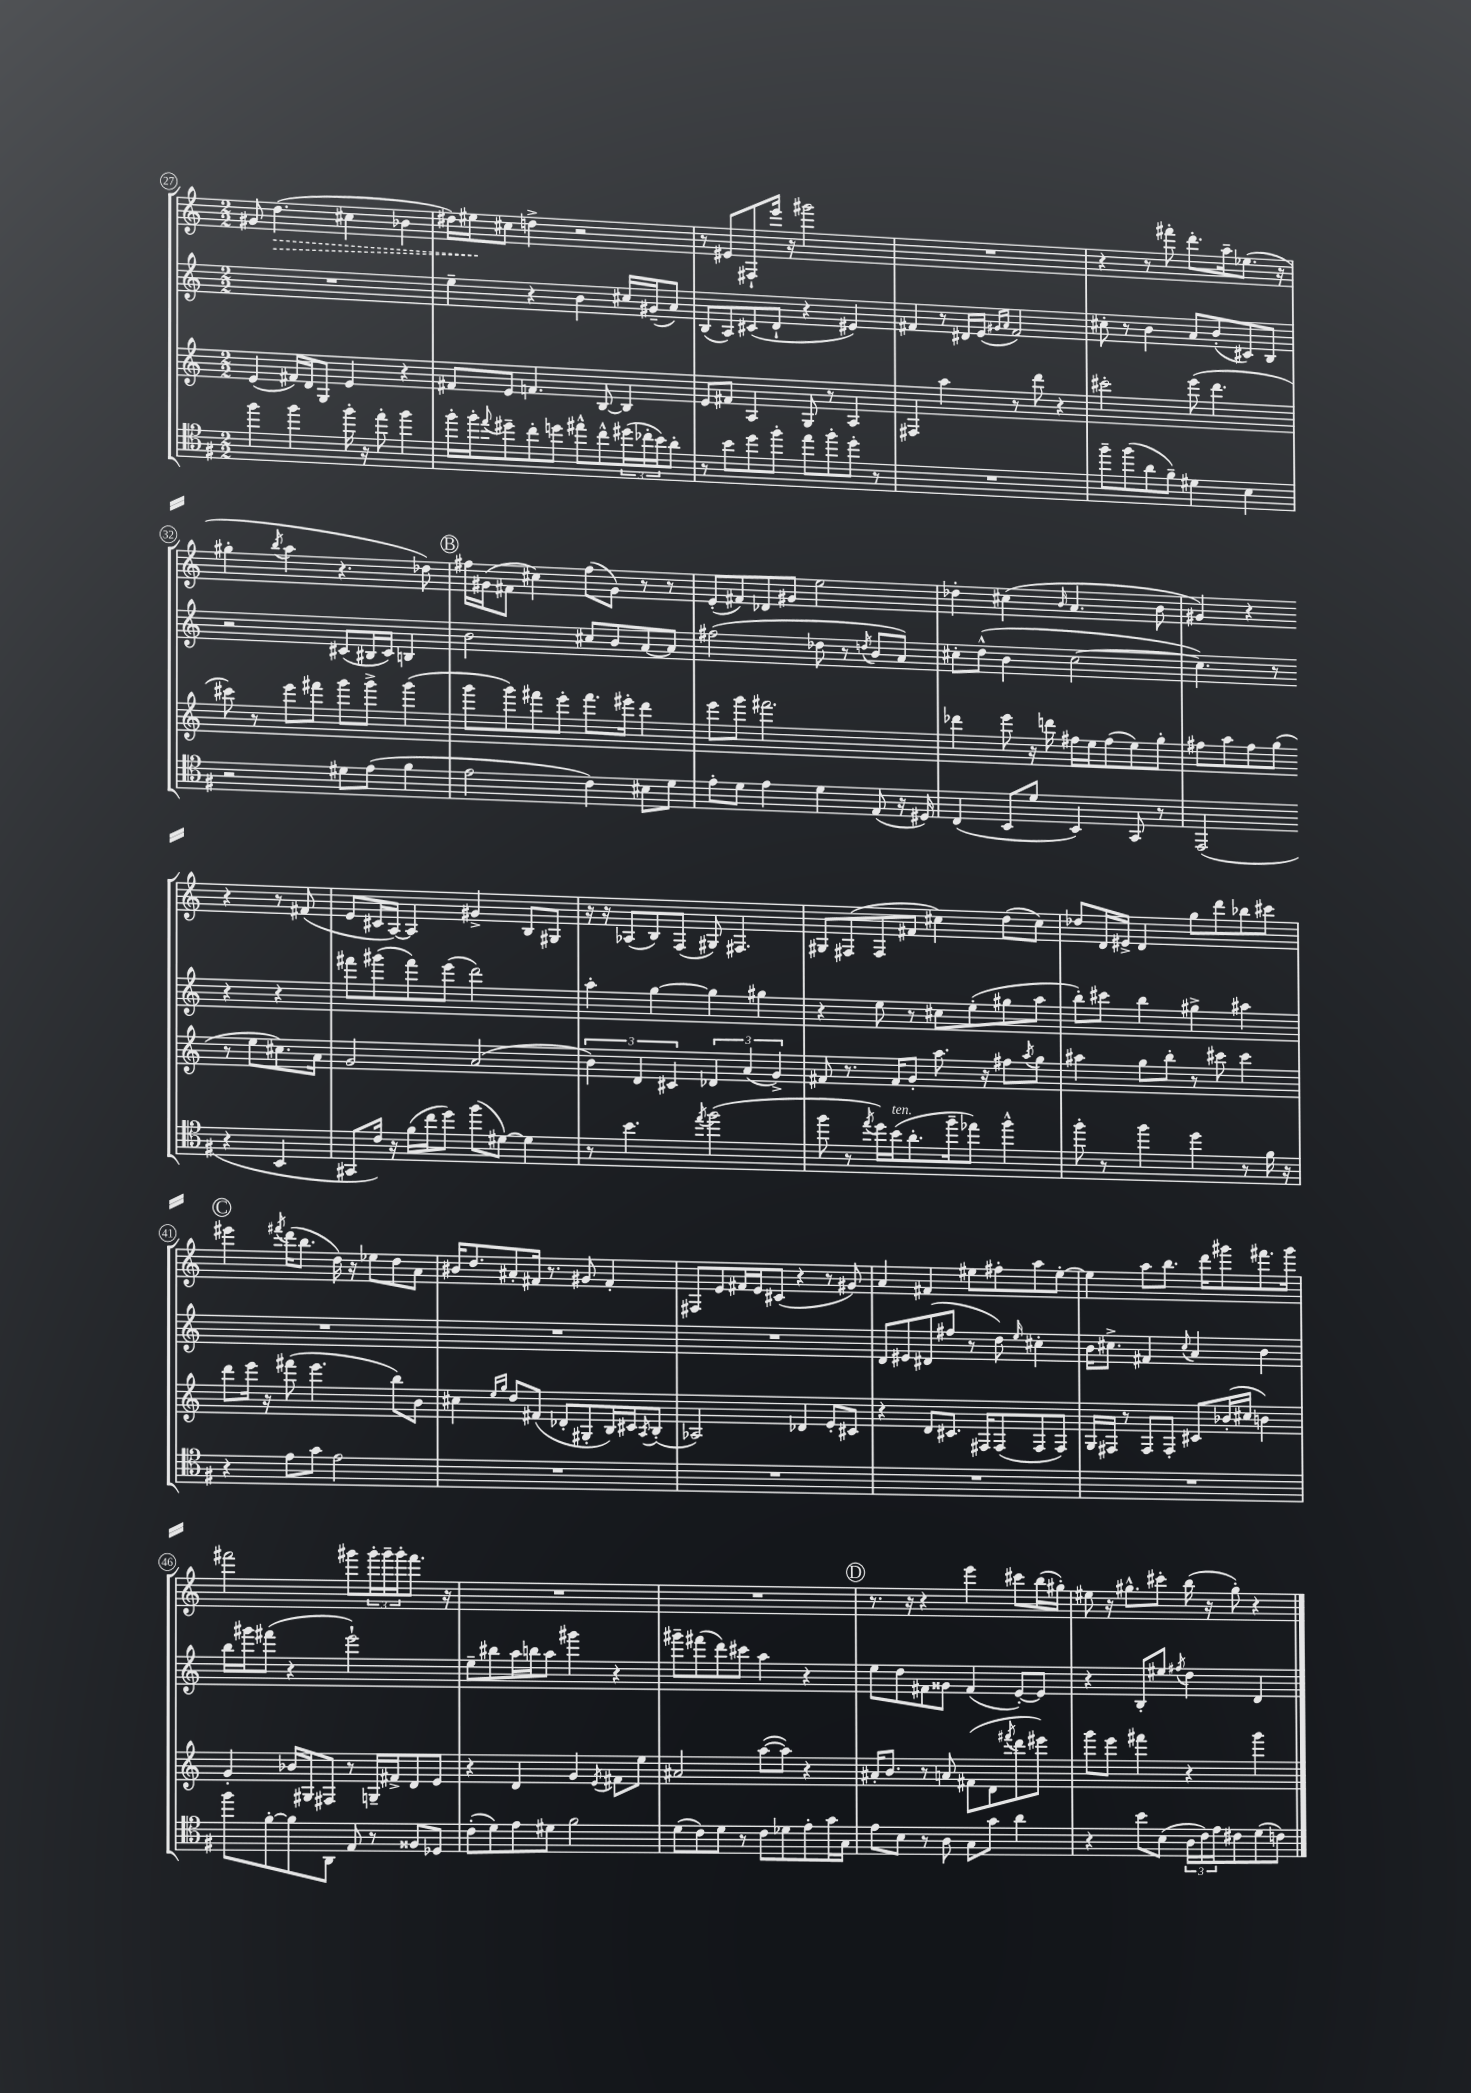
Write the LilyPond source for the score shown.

<<
\new StaffGroup <<
\new Staff = "s0" {
    \clef treble \key c \major \numericTimeSignature \time 2/2
    gis'8 \once \override Hairpin.style = #'dashed-line d''4.\>( cis''4 bes'4 |
    dis''16) eis''16\! cis''8 d''4-> r2 |
    r8 eis'8 fis8-! e'''16 r16 gis'''2 |
    R1 |
    r4 r8 fis'''8-. d'''8.-. a''16-- ees''8.( r16 |
    gis''4-. \acciaccatura { b''8 } a''4 r4. des''8) |
    \mark \markup { \circle "B" } fis''16 gis'16( fis'8 cis''4) fis''8( gis'8) r8 r8 |
    e'8-.( fis'8) des'8 gis'8 e''2 |
    des''4-. cis''4( \grace { b'16 } a'4. b'8 |
    gis'4) r4 r4 r8 fis'8( |
    e'8 cis'16 a16~) a4 gis'4-> b8 gis8 |
    r16 r16 aes8( b8) f8( gis8) fis4. |
    gis8 fis8( fis8 fis'8 cis''4) d''8( cis''8) |
    des''8 d'16 eis'16-> d'4 g''8 d'''8 bes''8 cis'''8 |
    \mark \markup { \circle "C" } eis'''4 \acciaccatura { fis'''8 } d'''16( b''8. d''16) r16 ees''8 d''8 a'8 |
    bis'16 d''8. ais'8-. fis'16 r8. gis'8 fis'4-. |
    fis8 e'8 fis'16 e'16 cis'8( r4 r8 gis'8) |
    a'4 fis'4 eis''8 fis''8-. a''8 eis''8~-. |
    eis''4 a''8 b''8. d'''16 gis'''8 fis'''8. gis'''16 |
    fis'''2 gis'''8 \tuplet 3/2 { gis'''16-. gis'''16-- gis'''16-. } fis'''8. r16 |
    R1 |
    R1 |
    \mark \markup { \circle "D" } r8. r16 r4 e'''4 cis'''8 b''16( gis''16-.) |
    eis''8 r16 gis''8.-^ cis'''8-. b''16( r16 gis''8-.) r4 \bar "|." |
}
\new Staff = "s1" {
    \clef treble \key c \major \numericTimeSignature \time 2/2
    R1 |
    e''4-- r4 b'4 cis''16 gis'16--( a'8) |
    b8( a8) cis'8( d'8-! r4 eis'4) |
    fis'4 r8 dis'16 e'16( \grace { gis'16 a'16 } fis'2) |
    cis''8-. r8 b'4 a'8 b'8-.( cis'8) b8 |
    r2 cis'8( bis16 cis'16) b4 |
    \mark \markup { \circle "B" } b'2 cis''8 b'8 a'8~ a'8 |
    fis''2( des''8 r8 \acciaccatura { d''8 } b'8 a'8) |
    cis''8-. d''8-^( b'4 cis''2~ |
    cis''4.) r8 r4 r4 |
    fis'''8 gis'''8( fis'''8) e'''8( d'''2) |
    a''4-. g''4~ g''4 gis''4 |
    r4 e''8 r8 cis''8 e''8-.( gis''8 a''8 |
    b''8-.) cis'''8 b''4 gis''4-> ais''4 |
    \mark \markup { \circle "C" } R1 |
    R1 |
    R1 |
    d'8 eis'8 dis'8( fis''8 r8 d''8) \grace { e''16 } cis''4-. |
    b'16 cis''8.-> fis'4 \appoggiatura { cis''8 } a'4 b'4 |
    b''16 gis'''16 fis'''8( r4 e'''2-!) |
    e''8-- bis''8 a''16 b''16 a''8 gis'''4 r4 |
    gis'''8-- fis'''8( d'''8) cis'''8 a''4 r4 |
    \mark \markup { \circle "D" } e''8 d''8 fis'8 gisis'8 fis'4( e'8~-.) e'8 |
    r4 b8-. eis''8 \acciaccatura { fis''8 } d''4 d'4 \bar "|." |
}
\new Staff = "s2" {
    \clef treble \key c \major \numericTimeSignature \time 2/2
    e'4( fis'16) d'16 g8 e'4 r4 |
    fis'8 e'8 f'4. b8~ b4 |
    e'8 fis'8 a4 g8 r8 a4 |
    fis4 a''4 r8 d'''8 r4 |
    cis'''2-. e'''8( d'''4. |
    cis'''8) r8 e'''8 fis'''8 g'''8 g'''8-> g'''4( |
    \mark \markup { \circle "B" } g'''8 g'''8) fis'''8 e'''8-. fis'''8. eis'''16-. d'''4 |
    e'''8 g'''8 fis'''2. |
    des'''4 e'''8 r16 d'''16 fis''16 e''16 fis''8( e''8) g''8-. |
    fis''8 a''8 fis''8 g''8( r8 e''8 cis''8.) a'16 |
    g'2 a'2( |
    \tuplet 3/2 { b'4) d'4 cis'4 } \tuplet 3/2 { des'4 a'4( g'4->) } |
    fis'8 r8. fis'16 g'8-. a''8. r16 fis''8 \acciaccatura { a''8 } g''8 |
    ais''4 g''8 b''8-. r8 cis'''8 cis'''4 |
    \mark \markup { \circle "C" } d'''8 e'''16 r16 fis'''8( e'''4. b''8) b'8 |
    cis''4 \grace { e''16 g''16 } d''8 fis'8( des'8-. gis8-. b16) cis'16 \acciaccatura { a8 } b8-.( |
    aes2) des'4 e'8-. cis'8 |
    r4 d'8 cis'8. fis16 fis8( fis8 fis8) |
    g16 fis16 r8 fis8 fis8-. cis'8 bes'16-.( cis''16 b'4) |
    g'4-. bes'16 gis16 fis8 r8 g16-- fis'16-> d'8 e'8 |
    r4 d'4 g'4 \acciaccatura { e'8 } fis'8 e''8 |
    ais'2 a''8~( a''8) r4 |
    \mark \markup { \circle "D" } ais'16-. b'8. r8 a'8 fis'8( d'8 \acciaccatura { fis'''8 } d'''8 eis'''8) |
    g'''8 e'''8 fis'''4 r4 g'''4 \bar "|." |
}
\new Staff = "s3" {
    \clef tenor \key g \major \numericTimeSignature \time 2/2
    fis''4 fis''4 fis''16-. r16 e''8-. fis''4 |
    fis''16-. fis''16-. \appoggiatura { e''8 } dis''8-- c''8-. d''8 eis''8-^ c''8-^ \tuplet 3/2 { dis''16( ces''16-. b'16) } a'8-. |
    r8 b'8 d''8 fis''8-. e''8 fis''8-. d''8-. r8 |
    R1 |
    fis''8-- fis''8( a'8 fis'8--) dis'4 b4 |
    r2 dis'8 e'8( fis'4 |
    \mark \markup { \circle "B" } e'2 c'4) bis8 d'8 |
    e'8-. d'8 e'4 d'4 e8( r16 dis16) |
    c4( b,8 d'8 b,4) g,8 r8 |
    e,2( r4 b,4 |
    gis,8 c'16) r16 fis'16( c''16 d''8) fis''8( dis'8~) dis'4 |
    r8 b'4. \acciaccatura { e''8 } fis''2( |
    fis''8 r8 \acciaccatura { e''8 } d''16) b'16^\markup { \italic "ten." }( a'8.-. fis''16-- ees''8) fis''4-^ |
    fis''8-. r8 fis''4 d''4 r8 fis'16 r16 |
    \mark \markup { \circle "C" } r4 e'8 g'8 e'2 |
    R1 |
    R1 |
    R1 |
    R1 |
    fis''8 fis'8~-. fis'8 a,8 e8 r8 fisis8 des8 |
    c'8-.( d'8) e'8 dis'8 fis'2 |
    d'8( c'8) d'8 r8 c'8 des'8 e'8-. g'16 g16 |
    \mark \markup { \circle "D" } e'8 b8 r8 a8 g8 g'8 a'4 |
    r4 b'8 b8( \tuplet 3/2 { a16 c'16) e'16 } cis'8 d'8( c'8) \bar "|." |
}
>>
>>
\layout { \context { \Score currentBarNumber = #27 \override BarNumber.stencil = #(make-stencil-circler 0.1 0.3 ly:text-interface::print) } }
